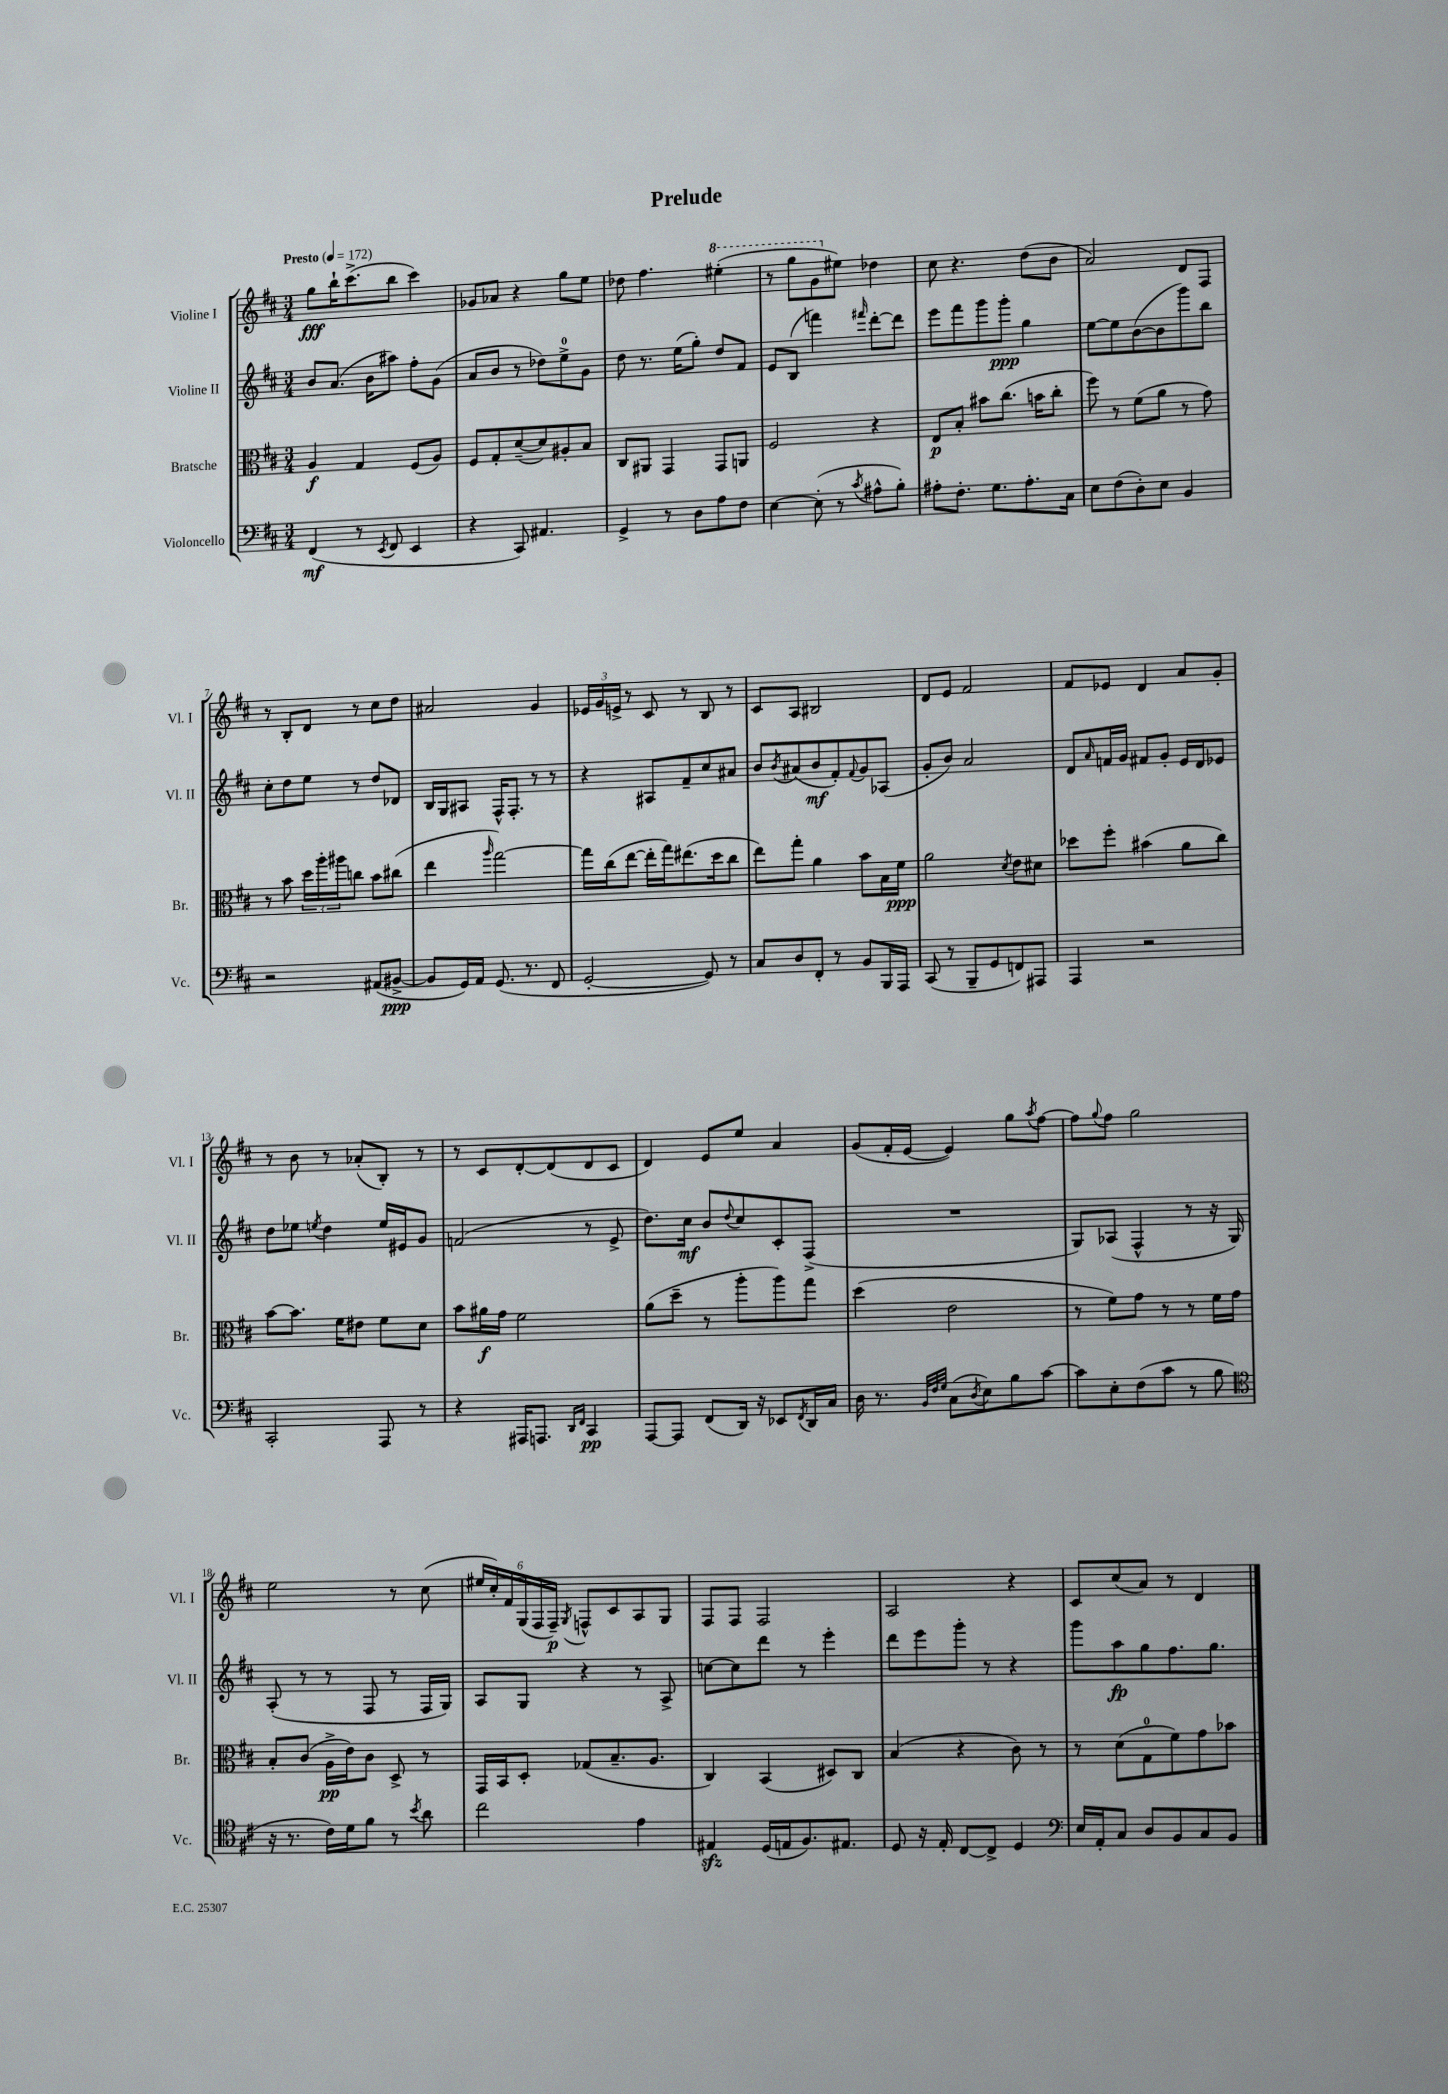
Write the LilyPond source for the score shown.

\header { title = "Prelude" }
<<
\new StaffGroup <<
\new Staff = "s0" \with { instrumentName = "Violine I" shortInstrumentName = "Vl. I" } {
    \clef treble \key d \major \numericTimeSignature \time 3/4 \tempo "Presto" 4 = 172
    g''8\fff b''16-! cis'''8.->( b''8 cis'''4) |
    ges'8 aes'8 r4 g''8 e''8 |
    des''8 fis''4. \ottava #1 eis'''4-.( |
    r8 g'''8 g''8 \ottava #0 eis''8) des''4 |
    cis''8 r4. d''8( b'8 |
    a'2) d'8 fis8 |
    r8 b8-. d'8 r8 cis''8 d''8 |
    ais'2 g'4 |
    \tuplet 3/2 { ees'16 g'16 e'16-> } r8 cis'8 r8 b8 r8 |
    cis'8 a8 bis2 |
    d'8 e'8 fis'2 |
    fis'8 ees'8 d'4 a'8 g'8-. |
    r8 b'8 r8 aes'8-.( b8-.) r8 |
    r8 cis'8 d'8~-. d'8( d'8 cis'8 |
    d'4) e'8 e''8 a'4 |
    g'8( fis'16-. e'16~ e'4) g''8 \acciaccatura { a''8 } fis''8~ |
    fis''8 \appoggiatura { g''8 } fis''8 g''2 |
    e''2 r8 cis''8( |
    \tuplet 6/4 { eis''16 cis''16-.) fis'16 g16( fis16 fis16--\p) } \acciaccatura { g8 } f8-^ cis'8 a8 g8 |
    fis8 fis8 fis2 |
    a2 r4 |
    cis'8 cis''8( a'8) r8 d'4 \bar "|." |
}
\new Staff = "s1" \with { instrumentName = "Violine II" shortInstrumentName = "Vl. II" } {
    \clef treble \key d \major \numericTimeSignature \time 3/4
    b'8 a'8.( b'16 ais''8) fis''8-. g'8( |
    a'8 b'8 r8 des''8) e''8-0-> g'8 |
    d''8 r8. e''16( g''8-.) d''8 fis'8 |
    e'8 b8( f'''4) \grace { fis'''16 } d'''8~-. d'''8 |
    e'''8 fis'''8 g'''8 g'''8-.\ppp g''4 |
    e''8~ e''8 b'8~( b'8 g'''8) b''8 |
    cis''8-. d''8 e''8 r8 d''8 des'8 |
    b16 g16 ais8 fis16-^ fis8.-. r8 r8 |
    r4 ais8 fis'8-- cis''8 ais'8 |
    b'8 \acciaccatura { b'8 } ais'8( b'8\mf fis'8-.) \appoggiatura { fis'8 } g'8 aes8( |
    g'8-. b'8) a'2 |
    d'8 \grace { a'16 } f'16 g'16 fis'8 g'8-. e'16 d'16 ees'8 |
    d''8 ees''8 \acciaccatura { e''8 } d''4 e''16 eis'16 g'8 |
    f'2( r8 e'8-> |
    d''8.) cis''16\mf b'8 \appoggiatura { d''8 } cis''8 cis'8-. fis8->( |
    R2. |
    g8) aes8( fis4-^ r8 r16 g16) |
    a8-.( r8 r8 fis8 r8 fis16 g16) |
    a8 g8 r4 r8 a8-> |
    c''8~ c''8 d'''8 r8 e'''4-. |
    d'''8 e'''8 g'''8-. r8 r4 |
    g'''8 a''8\fp g''8 fis''8. g''8. \bar "|." |
}
\new Staff = "s2" \with { instrumentName = "Bratsche" shortInstrumentName = "Br." } {
    \clef alto \key d \major \numericTimeSignature \time 3/4
    a4\f g4 fis8( a8) |
    fis8 g8-. d'8~--( d'8) ais8-. b8 |
    cis8 ais,8 g,4 g,8 a,8 |
    fis2 r4 |
    e8\p b8-. bis'8 cis''8.( b'16 cis''8-. |
    fis''8) r8 fis'8( a'8 r8 g'8) |
    r8 b'8 \tuplet 3/2 { d''16 a''16-. ais''16 } c''8 b'8 cis''8( |
    e''4 \grace { a''16 } g''2~) |
    g''16 cis''16( e''8~ e''16-. g''16) eis''8.( d''16 cis''8 |
    e''8) g''8-. a'4 b'8 b16 fis'16\ppp |
    a'2 \acciaccatura { d'8 } e'8 dis'8 |
    des''8 fis''8-. bis'4( a'8 cis''8) |
    b'8~ b'8. fis'16 eis'8 fis'8 d'8 |
    b'8 ais'16\f g'16 fis'2 |
    a'8( d''8-- r8 a''8-. a''8) g''8 |
    d''4( e'2 |
    r8 fis'8) g'8 r8 r8 fis'16 g'16 |
    b8-. cis'8( a16->\pp e'16) cis'8 d8-> r8 |
    g,16 b,16 d8-. ges8( b8.-- a8. |
    cis4) b,4( dis8) cis8 |
    b4( r4 cis'8) r8 |
    r8 d'8( g8-0 fis'8) g'8 bes'8 \bar "|." |
}
\new Staff = "s3" \with { instrumentName = "Violoncello" shortInstrumentName = "Vc." } {
    \clef bass \key d \major \numericTimeSignature \time 3/4
    fis,4\mf( r8 \acciaccatura { e,8 } fis,8 e,4 |
    r4 cis,8) ais,4. |
    g,4-> r8 d8 a8 fis8 |
    e4~ e8-.( r8 \acciaccatura { cis'8 } ais8-^ b8-.) |
    ais8-. fis8.-. g8. ais8.-. cis16 |
    e8 fis8( d8-.) e8 b,4 |
    r2 ais,8( bis,8~->\ppp |
    bis,8 g,16) a,16 g,8.( r8. fis,8 |
    g,2~-. g,8) r8 |
    cis8 d8 fis,8-. r8 b,8 b,,16 a,,16 |
    cis,8( r8 b,,8-- g,8 f,8) ais,,8 |
    a,,4 r2 |
    cis,2-. a,,8 r8 |
    r4 ais,,16 a,,8. \grace { d,16 fis,16 } cis,4\pp |
    a,,8~ a,,8 fis,8( d,16) r16 ees,8 \acciaccatura { fis,8 } d,16 cis16 |
    d16 r8. \grace { b,32 fis32 g32 } cis8( \acciaccatura { d8 } e8) b8 cis'8~ |
    cis'8 e8-. fis8( cis'8 r8 b8 |
    \clef tenor r16 r8. cis'16) d'16 fis'8 r8 \acciaccatura { b'8 } a'8 |
    cis''2 e'4 |
    eis4\sfz d16( e16 fis8.) eis8. |
    d8 r16 e16-. cis8~ cis8-> d4 |
    \clef bass e16 a,16-. cis8 d8 b,8 cis8 b,8 \bar "|." |
}
>>
>>
